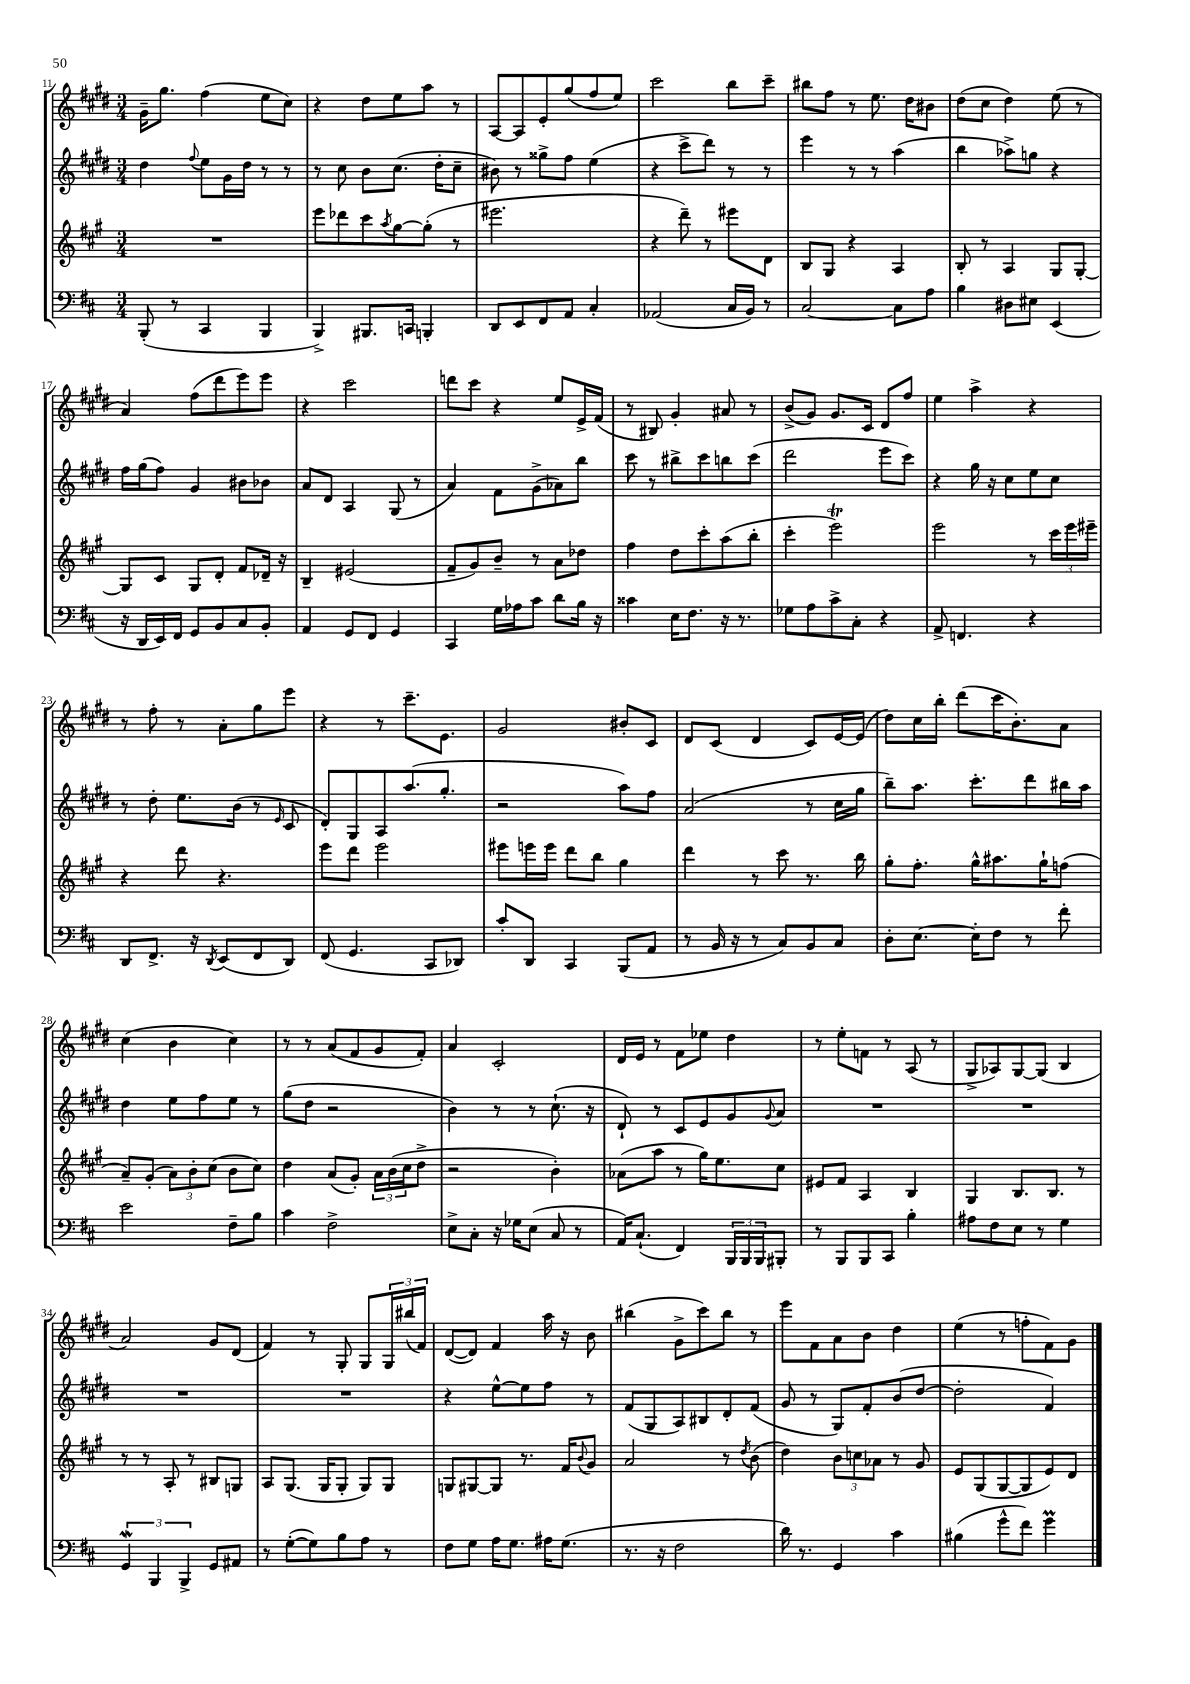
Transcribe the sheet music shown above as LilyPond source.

<<
\new StaffGroup <<
\new Staff = "s0" {
    \clef treble \key e \major \numericTimeSignature \time 3/4
    gis'16-- gis''8. fis''4( e''8 cis''8) |
    r4 dis''8 e''8 a''8 r8 |
    a8~ a8 e'8-. gis''8( fis''8 e''8) |
    cis'''2 b''8 cis'''8-- |
    bis''8 fis''8 r8 e''8. dis''16 bis'8 |
    dis''8( cis''8 dis''4) e''8( r8 |
    a'4) fis''8( dis'''8 e'''8) e'''8 |
    r4 cis'''2 |
    d'''8 cis'''8 r4 e''8 e'16-> fis'16( |
    r8 bis8) gis'4-. ais'8 r8 |
    b'8->( gis'8) gis'8. cis'16 dis'8 fis''8 |
    e''4 a''4-> r4 |
    r8 fis''8-. r8 a'8-. gis''8 e'''8 |
    r4 r8 cis'''8.-- e'8. |
    gis'2 bis'8-. cis'8 |
    dis'8 cis'8( dis'4 cis'8) e'16~ e'16( |
    dis''8) cis''16 b''16-. dis'''8( cis'''16 b'8.-.) a'8 |
    cis''4( b'4 cis''4) |
    r8 r8 a'8( fis'8 gis'8 fis'8-.) |
    a'4 cis'2-. |
    dis'16 e'16 r8 fis'8 ees''8 dis''4 |
    r8 e''8-. f'8 r8 a8( r8 |
    gis8-> aes8) gis8~ gis8( b4 |
    a'2) gis'8 dis'8( |
    fis'4) r8 gis8-. gis8 \tuplet 3/2 { gis16 bis''16( fis'16) } |
    dis'8~( dis'8) fis'4 a''16 r16 b'8 |
    bis''4( gis'8-> cis'''8) bis''8 r8 |
    e'''8 fis'8 a'8 b'8 dis''4 |
    e''4( r8 f''8-. fis'8) gis'8 \bar "|." |
}
\new Staff = "s1" {
    \clef treble \key e \major \numericTimeSignature \time 3/4
    dis''4 \appoggiatura { fis''8 } e''8 gis'16 dis''16 r8 r8 |
    r8 cis''8 b'8 cis''8.( dis''16-. cis''8-- |
    bis'8) r8 gisis''8-> fis''8 e''4( |
    r4 cis'''8-> dis'''8) r8 r8 |
    e'''4 r8 r8 a''4( |
    b''4 aes''8->) g''8 r4 |
    fis''16 gis''16( fis''8) gis'4 bis'8 bes'8 |
    a'8 dis'8 a4 gis8( r8 |
    a'4) fis'8 gis'8->( aes'8) b''8 |
    cis'''8 r8 bis''8-> cis'''8 b''8 cis'''8( |
    dis'''2 e'''8 cis'''8) |
    r4 gis''16 r16 cis''8 e''8 cis''8 |
    r8 dis''8-. e''8. b'16( r8 \grace { e'16 } cis'8 |
    dis'8-.) gis8 a8 a''8.( gis''8.-. |
    r2 a''8) fis''8 |
    a'2( r8 cis''16 gis''16 |
    b''8--) a''8. cis'''8.-. dis'''8 bis''16 a''16 |
    dis''4 e''8 fis''8 e''8 r8 |
    gis''8( dis''8 r2 |
    b'4) r8 r8 cis''8.-!( r16 |
    dis'8-!) r8 cis'8 e'8 gis'8 \appoggiatura { gis'8 } a'8 |
    R2. |
    R2. |
    R2. |
    R2. |
    r4 e''8~-^ e''8 fis''8 r8 |
    fis'8( gis8 a8) bis8 dis'8-. fis'8( |
    gis'8 r8 gis8) fis'8-. b'8( dis''8~ |
    dis''2-. fis'4) \bar "|." |
}
\new Staff = "s2" {
    \clef treble \key a \major \numericTimeSignature \time 3/4
    R2. |
    e'''8 des'''8 cis'''8 \acciaccatura { a''8 } gis''8~ gis''8-.( r8 |
    eis'''2. |
    r4 d'''8--) r8 eis'''8 d'8 |
    b8 gis8 r4 a4 |
    b8-. r8 a4 gis8 gis8~-. |
    gis8 cis'8 gis8 d'8-. fis'8 des'16-- r16 |
    b4-- eis'2( |
    fis'8-- gis'8) b'8-- r8 a'8 des''8 |
    fis''4 d''8 cis'''8-. a''8( b''8-. |
    cis'''4-. e'''2\trill) |
    e'''2 r8 \tuplet 3/2 { cis'''16 e'''16 eis'''16-- } |
    r4 d'''8 r4. |
    e'''8 d'''8 e'''2 |
    eis'''8 e'''16 e'''16 d'''8 b''8 gis''4 |
    d'''4 r8 cis'''8 r8. b''16 |
    gis''8-. fis''8.-. gis''16-^ ais''8. gis''16-! f''8( |
    a'8--) gis'8-.( \tuplet 3/2 { a'8) b'8-. cis''8( } b'8 cis''8) |
    d''4 a'8( gis'8-.) \tuplet 3/2 { a'16 b'16( cis''16 } d''8-> |
    r2 b'4-.) |
    aes'8( a''8 r8 gis''16) e''8. cis''8 |
    eis'8 fis'8 a4 b4 |
    gis4 b8. b8. r8 |
    r8 r8 a8-. r8 bis8 g8 |
    a8 gis8.( gis16 gis8-. gis8) gis8 |
    g8 gis8~ gis8 r8. fis'16 \appoggiatura { b'8 } gis'8 |
    a'2 r8 \acciaccatura { d''8 } b'8( |
    d''4) \tuplet 3/2 { b'8 c''8 aes'8 } r8 gis'8 |
    e'8 gis8( gis8~ gis8 e'8) d'8 \bar "|." |
}
\new Staff = "s3" {
    \clef bass \key d \major \numericTimeSignature \time 3/4
    b,,8-.( r8 cis,4 b,,4 |
    b,,4->) bis,,8. c,16 b,,4-. |
    d,8 e,8 fis,8 a,8 cis4-. |
    aes,2( cis16 b,16) r8 |
    cis2~ cis8 a8 |
    b4 dis8 eis8 e,4( |
    r16 d,16 e,16) fis,16 g,8 b,8 cis8 b,8-. |
    a,4 g,8 fis,8 g,4 |
    cis,4 g16 aes16 cis'8 d'8 b16 r16 |
    cisis'4 e16 fis8. r16 r8. |
    ges8 a8 cis'8-> cis8-. r4 |
    a,8-> f,4. r4 |
    d,8 fis,8.-> r16 \acciaccatura { d,8 } e,8( fis,8 d,8) |
    fis,8( g,4. cis,8 des,8) |
    cis'8-. d,8 cis,4 b,,8( a,8 |
    r8 b,16 r16 r8 cis8) b,8 cis8 |
    d8-. e8.~ e16-. fis8 r8 fis'8-. |
    e'2 fis8-- b8 |
    cis'4 fis2-> |
    e8-> cis8-. r16 ges16 e8( cis8 r8 |
    a,16) cis8.-!( fis,4) \tuplet 3/2 { b,,16 b,,16 b,,16 } bis,,8-. |
    r8 b,,8 b,,8 cis,8 b4-. |
    ais8 fis8 e8 r8 g4 |
    \tuplet 3/2 { g,4\mordent b,,4 b,,4-> } g,8 ais,8 |
    r8 g8~-.( g8) b8 a8 r8 |
    fis8 g8 a16 g8. ais16 g8.( |
    r8. r16 fis2 |
    d'16) r8. g,4 cis'4 |
    bis4( g'8-^ fis'8) g'4\prall \bar "|." |
}
>>
>>
\layout { \context { \Score currentBarNumber = #11 } }
